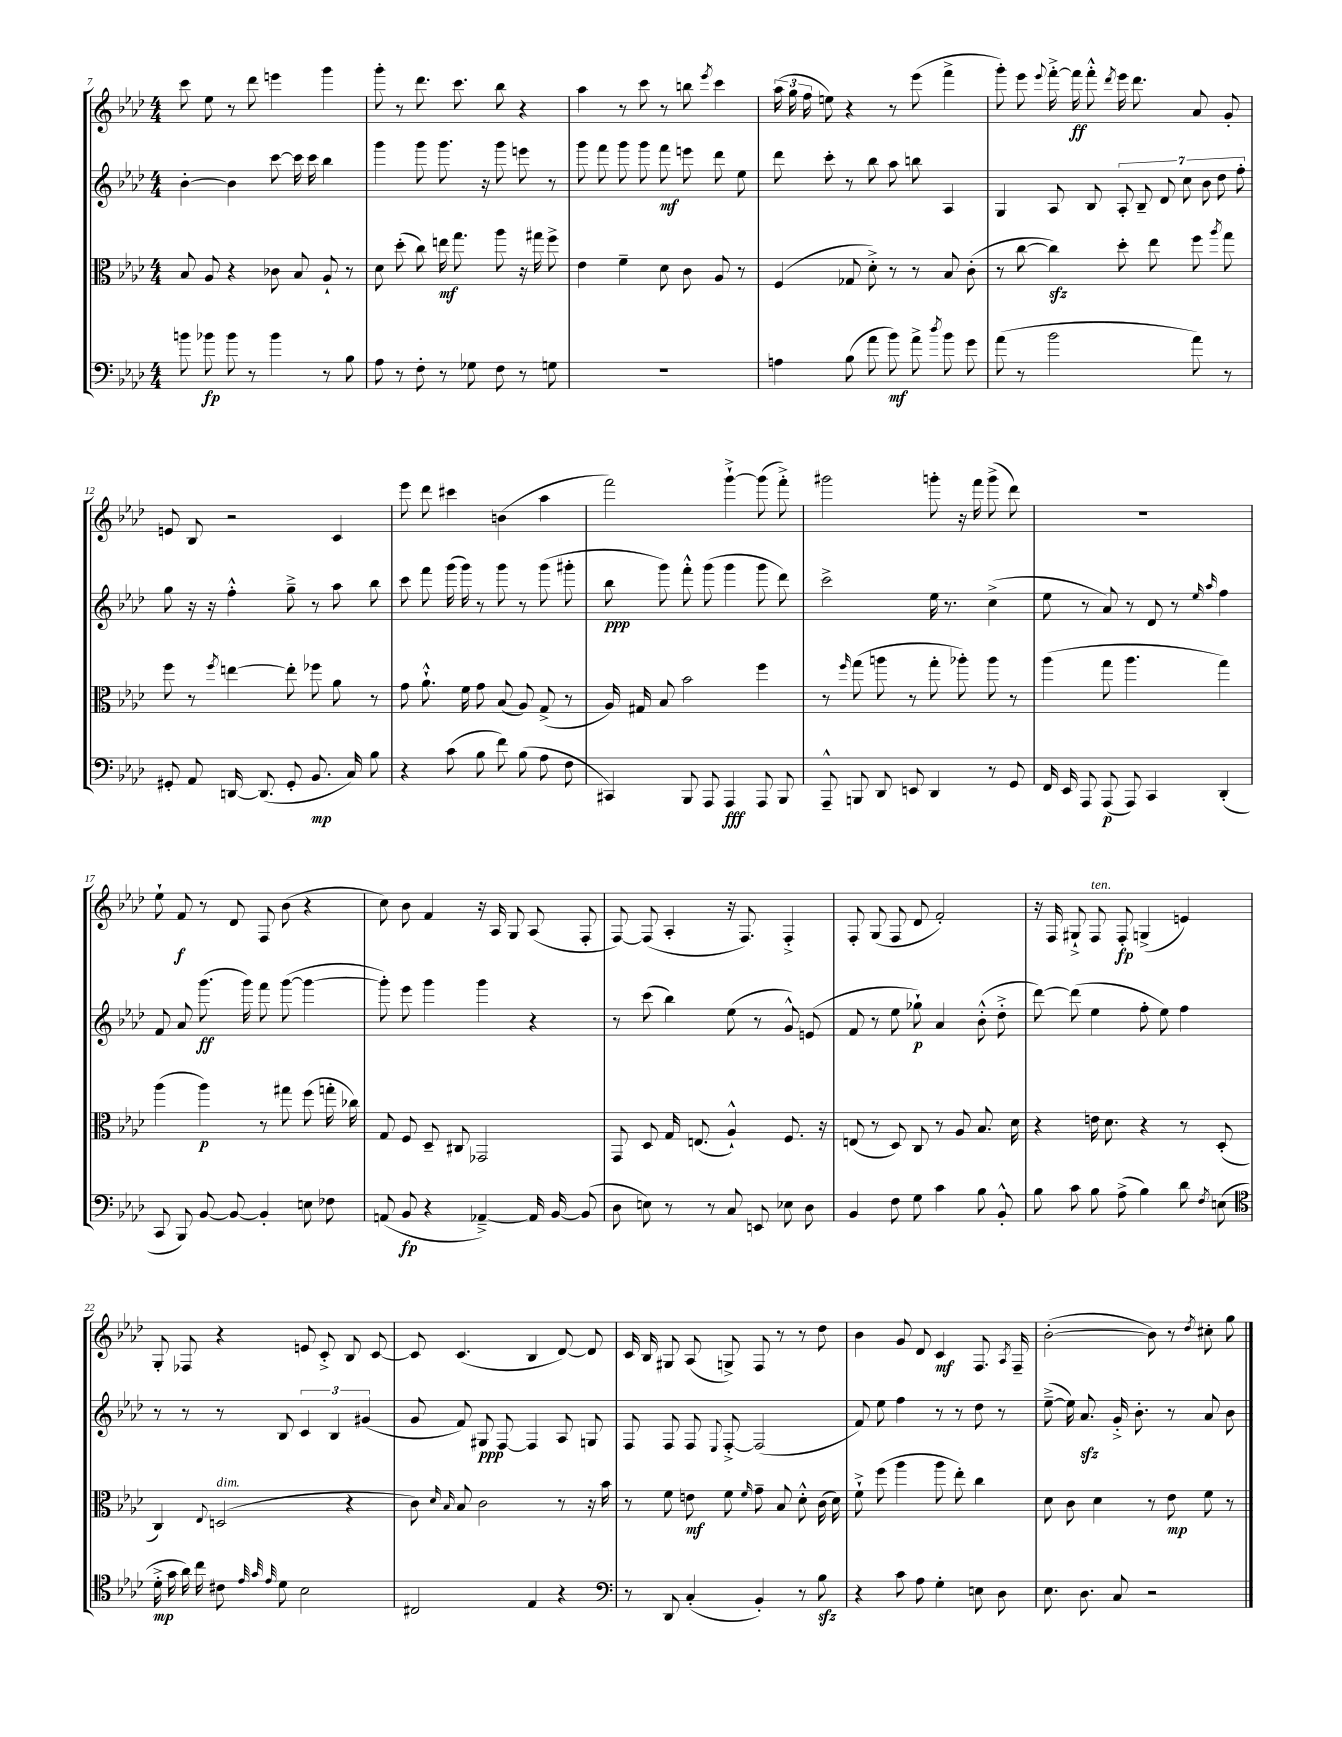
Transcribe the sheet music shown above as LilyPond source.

<<
\new StaffGroup <<
\new Staff = "s0" {
    \clef treble \key aes \major \numericTimeSignature \time 4/4
    \autoBeamOff c'''8 ees''8 r8 des'''8 e'''4 g'''4 |
    g'''8-. r8 des'''8. c'''8. bes''8 r4 |
    aes''4 r8 c'''8 r8 b''8 \acciaccatura { ees'''8 } c'''4 |
    \tuplet 3/2 { aes''16( g''16 f''16 } e''8) r4 r8 ees'''8( f'''4-> |
    g'''8-.) ees'''8 \appoggiatura { ees'''8 } f'''16~-.-> f'''16\ff f'''8-.-^ \acciaccatura { des'''8 } ees'''16 des'''8. aes'8 g'8-. |
    e'8 bes8 r2 c'4 |
    ees'''8 des'''8 cis'''4 b'4( aes''4 |
    f'''2) g'''4~-!-> g'''8( f'''8-.->) |
    gis'''2 g'''8-. r16 f'''16 g'''8->( des'''8) |
    R1 |
    ees''8-! f'8\f r8 des'8 f8 bes'8( r4 |
    c''8) bes'8 f'4 r16 aes16 g8 aes8( f8-. |
    f8~) f8( aes4-. r16 f8.) f4-.-> |
    f8-. g8( f8 des'8 f'2-.) |
    r16 f16 gis8-!-> f8^\markup { \italic "ten." } f8-.\fp g4->( e'4) |
    g8-. fes8 r4 e'8 c'8-.-> bes8 c'8~ |
    c'8 c'4.( bes4 des'8~) des'8 |
    c'16 bes16 gis8 aes8( g8->) f8 r8 r8 des''8 |
    bes'4 g'8 des'8 c'4\mf f8. \acciaccatura { aes8 } f16-- |
    bes'2~-.( bes'8) r8 \acciaccatura { des''8 } cis''8-. g''8 \bar "|." |
}
\new Staff = "s1" {
    \clef treble \key aes \major \numericTimeSignature \time 4/4
    \autoBeamOff bes'4~-. bes'4 c'''8~ c'''16 c'''16 bes''4 |
    g'''4 g'''8 g'''8. r16 g'''8 e'''8 r8 |
    g'''8 f'''8 g'''8 g'''8 f'''8\mf e'''8 des'''8 ees''8 |
    des'''8 c'''8-. r8 bes''8 aes''8 b''8 aes4 |
    g4 aes8 bes8 \tuplet 7/4 { aes8-. bes8-- des'8 c''8 bes'8 des''8 f''8-. } |
    g''8 r16 r16 f''4-.-^ g''8---> r8 aes''8 bes''8 |
    c'''8 f'''8 g'''16( g'''16) r8 g'''8 r8 g'''8( gis'''8-. |
    bes''8\ppp g'''8) f'''8-.-^ g'''8( g'''4 g'''8 des'''8) |
    c'''2-> ees''16 r8. c''4->( |
    ees''8 r8 aes'8) r8 des'8 r8 \grace { ees''16 aes''16 } f''4 |
    f'8 aes'8 g'''8.\ff( g'''16) f'''8 g'''8~( g'''4~ |
    g'''8-.) ees'''8 g'''4 g'''4 r4 |
    r8 c'''8( bes''4) ees''8( r8 g'8-^) e'8( |
    f'8 r8 ees''8 ges''8-!\p) aes'4 bes'8-.-^( des''8-.-> |
    des'''8~) des'''8( ees''4 f''8-. ees''8) f''4 |
    r8 r8 r8 bes8 \tuplet 3/2 { c'4 bes4 gis'4( } |
    g'8 f'8) gis8\ppp f8~ f4 aes8 g8 |
    f8 f8 f8 \appoggiatura { ees8 } f8~-.-> f2( |
    f'8) ees''8 f''4 r8 r8 des''8 r8 |
    ees''8~--->( ees''16) aes'8.\sfz g'16-.-> bes'8.-. r8 aes'8 bes'8 \bar "|." |
}
\new Staff = "s2" {
    \clef alto \key aes \major \numericTimeSignature \time 4/4
    \autoBeamOff bes8 aes8 r4 ces'8 bes8 aes8-! r8 |
    des'8 des''8-.( c''8) e''16\mf g''8. aes''8 r16 gis''16 f''8-> |
    ees'4 f'4-- des'8 c'8 aes8 r8 |
    f4( ges8 des'8-.->) r8 r8 bes8 c'8-.( |
    r8 c''8~ c''4\sfz) des''8-. ees''8 f''8 \acciaccatura { aes''8 } g''8 |
    f''8 r8 \acciaccatura { f''8 } e''4~ e''8-. fes''8 aes'8 r8 |
    g'8 aes'8.-!-^ f'16 g'8 bes8( aes8) g8->( r8 |
    aes16) gis16 bes8 bes'2 f''4 |
    r8 \grace { f''16 } g''8( a''8 r8 g''8-. aes''8-.) aes''8 r8 |
    aes''4( g''8 aes''4. g''4) |
    aes''4( aes''4\p) r8 gis''8 f''8( g''16-. ces''16) |
    g8 f8 des8-- cis8 ges,2 |
    g,8 des8 g16 e8.( aes4-!-^) f8. r16 |
    e8( r8 des8) c8 r8 aes8 bes8. des'16 |
    r4 e'16 des'8. r4 r8 des8-.( |
    c4) \appoggiatura { ees8 } d2^\markup { \italic "dim." }( r4 |
    c'8) \grace { des'16 bes16 } bes8 c'2 r8 r16 bes'16 |
    r8 f'8 e'8\mf f'8 \grace { f'16 } g'8-- bes8 des'8-.-^ c'16( des'16) |
    f'8-!-> f''8( aes''4 aes''8 ees''8-.) c''4 |
    des'8 c'8 des'4 r8 ees'8\mp f'8 r8 \bar "|." |
}
\new Staff = "s3" {
    \clef bass \key aes \major \numericTimeSignature \time 4/4
    \autoBeamOff b'8 bes'8\fp bes'8 r8 bes'4 r8 bes8 |
    aes8 r8 f8-. r8 ges8 f8 r8 g8 |
    R1 |
    a4 bes8( aes'8 bes'8\mf) aes'8-> \acciaccatura { des''8 } bes'8 g'8 |
    aes'8( r8 bes'2 aes'8) r8 |
    gis,8-. aes,8 d,16~ d,8.( gis,8-. bes,8.\mp c16) bes8 |
    r4 c'8( bes8 f'8) bes8( aes8 f8 |
    cis,4) bes,,8 aes,,8 aes,,4\fff aes,,8 bes,,8 |
    aes,,8---^ b,,8 des,8 e,8 des,4 r8 g,8 |
    f,16 ees,16 aes,,8 aes,,8\p( aes,,8) c,4 des,4-.( |
    c,8 bes,,8) bes,8~ bes,8~ bes,4-. e8 fes8 |
    a,8( bes,8\fp r4 aes,4~--->) aes,16 bes,16~ bes,8( |
    des8 e8) r8 r8 c8 e,8 ees8 des8 |
    bes,4 f8 g8 c'4 bes8 bes,8-.-^ |
    bes8 c'8 bes8 aes8->( bes4) des'8 \acciaccatura { f8 } e8( |
    \clef tenor des'16-.->\mp g'16 aes'16) c''16 cis'8 \grace { ees'32 g'32 ees'32 } des'8 bes2 |
    cis2 ees4 r4 |
    \clef bass r8 des,8 c4-.( bes,4-.) r8 bes8\sfz |
    r4 c'8 aes8 g4-. e8 des8 |
    ees8. des8. c8 r2 \bar "|." |
}
>>
>>
\layout { \context { \Score currentBarNumber = #7 } }
